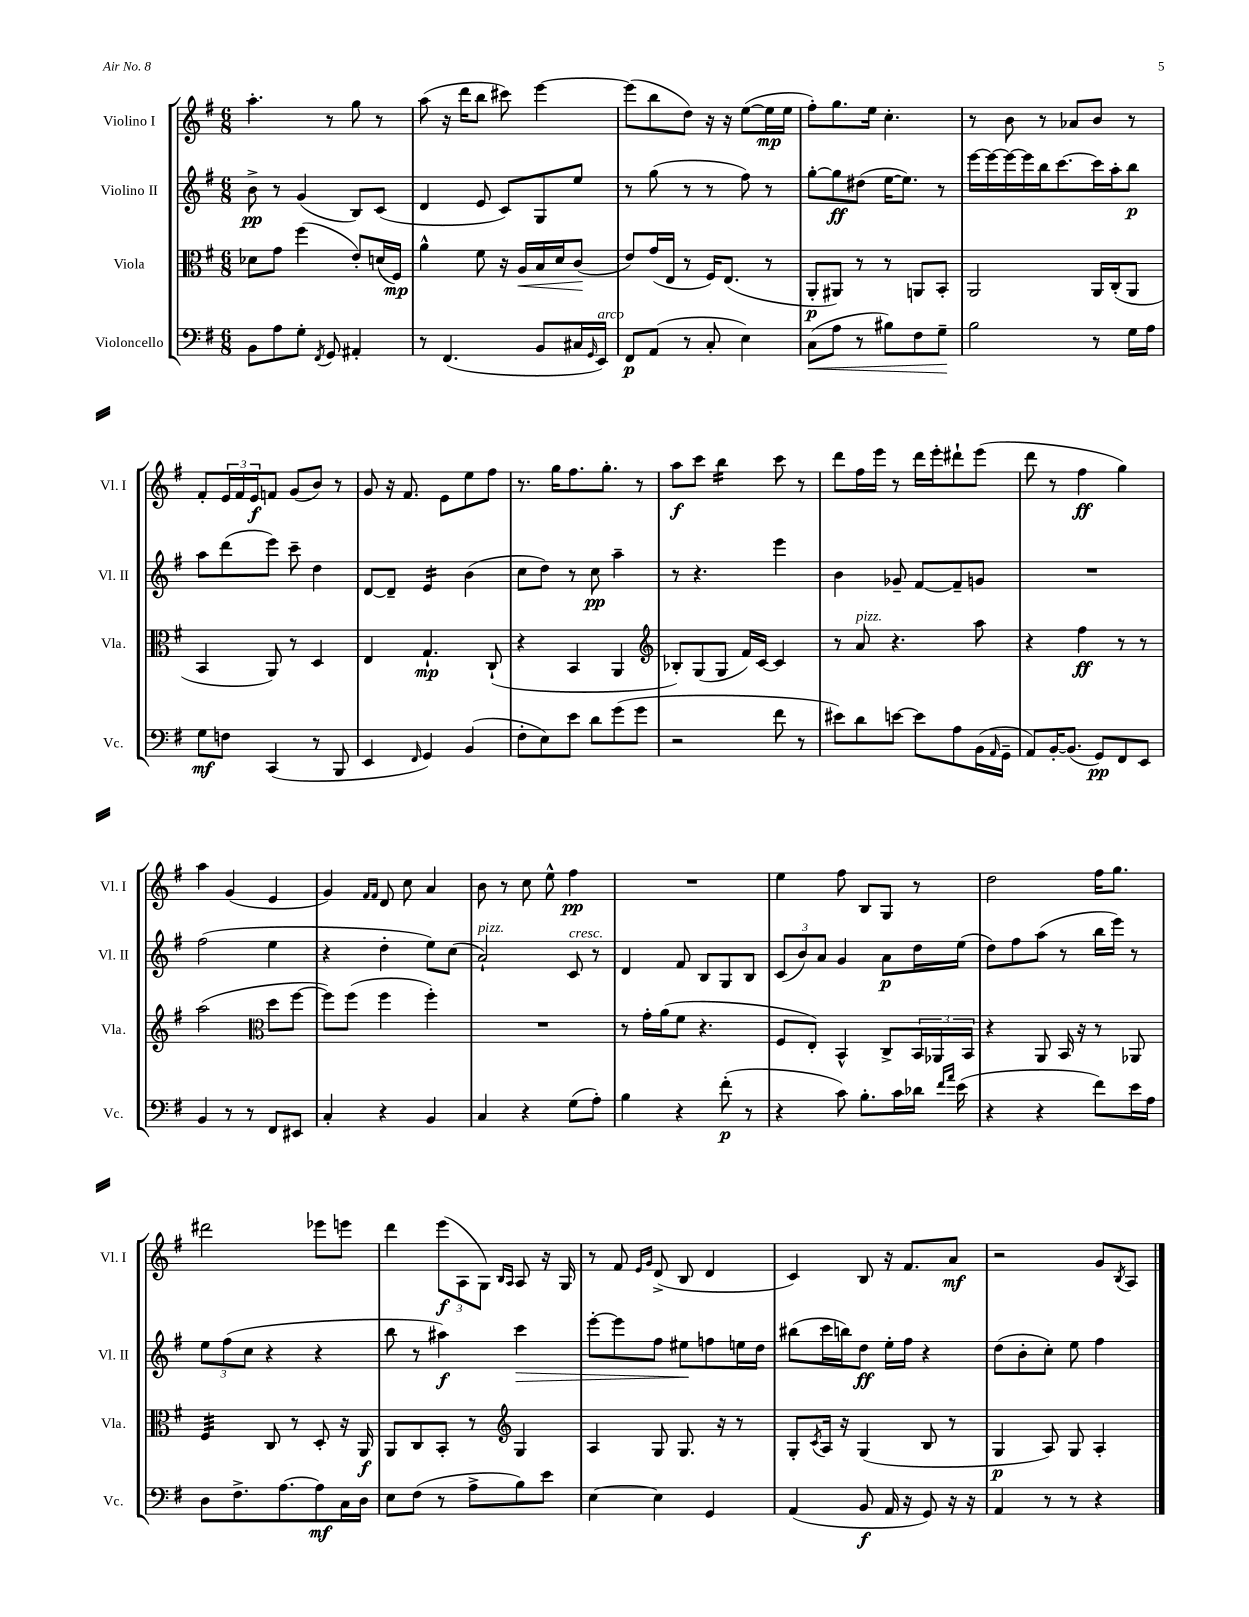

**kern	**dynam	**kern	**dynam	**kern	**dynam	**kern	**dynam
*part4	*part4	*part3	*part3	*part2	*part2	*part1	*part1
*staff4	*staff4	*staff3	*staff3	*staff2	*staff2	*staff1	*staff1
*I"Violoncello	*	*I"Viola	*	*I"Violino II	*	*I"Violino I	*
*I'Vc.	*	*I'Vla.	*	*I'Vl. II	*	*I'Vl. I	*
*clefF4	*	*clefC3	*	*clefG2	*	*clefG2	*
*k[f#]	*	*k[f#]	*	*k[f#]	*	*k[f#]	*
*M6/8	*	*M6/8	*	*M6/8	*	*M6/8	*
=17	=17	=17	=17	=17	=17	=17	=17
8BB\L	.	8d-X\L	.	8b^\	pp	4.aa'\	.
8A\	.	8g\J	.	8r	.	.	.
8G'\J	.	(4ff#\	.	(4g/	.	.	.
8qFF#/	.	.	.	.	.	.	.
8GG/	.	.	.	.	.	8r	.
4AA#X'/	.	8e'/L)	.	8B/L)	.	8gg\	.
.	.	(16dn/L	.	(8c/J	.	8r	.
.	.	16F#/JJ)	mp	.	.	.	.
=18	=18	=18	=18	=18	=18	=18	=18
8r	.	4a^^\	.	4d/	.	(8aa\	.
(4.FF#/	.	.	.	.	.	16r	.
.	.	.	.	.	.	16ddd\KL	.
.	.	8f#\	.	8e/	.	8bb\J	.
.	.	16r	.	8c/L)	.	8ccc#X\)	.
!	!	!	!LO:HP:b	!	!	!	!
.	.	16A/LL	<	.	.	.	.
8BB/L	.	16B/	.	8G/	.	[4eee\	.
.	.	16d/J	.	.	.	.	.
16C#X/L	.	(8c/J	.	8ee/J	.	.	.
16qqGG/	.	.	.	.	.	.	.
!LO:TX:a:i:t=arco	!	!	!	!	!	!	!
16EE/JJ)	.	.	.	.	.	.	.
.	.	.	[	.	.	.	.
=19	=19	=19	=19	=19	=19	=19	=19
8FF#/L	p	8e/L)	.	8r	.	(8eee\L]	.
(8AA/J	.	(16g/L	.	(8gg\	.	8bb\	.
.	.	16E/JJ	.	.	.	.	.
8r	.	8r	.	8r	.	8dd\J)	.
8C'/	.	16F#/KL)	.	8r	.	16r	.
.	.	(8.E/J	.	.	.	16r	.
4E\)	.	.	.	8ff#\)	.	([8ee\L	.
.	.	8r	.	8r	.	16ee\L]	mp
.	.	.	.	.	.	16ee\JJ	.
=20	=20	=20	=20	=20	=20	=20	=20
!	!LO:HP:b	!	!	!	!	!	!
(8C\L	<	8AA'/L	p	[8gg'\L	.	8ff#'\L)	.
8A\J	.	8AA#X/J)	.	8gg\]	ff	8.gg\	.
8r	.	8r	.	(8dd#X\J	.	.	.
.	.	.	.	.	.	16ee\Jk	.
8B#X\L)	.	8r	.	[16ee\KL	.	4.cc'\	.
.	.	.	.	8.ee\J])	.	.	.
8F#\	.	8AAn/L	.	.	.	.	.
8G~\J	.	8BB'/J	.	8r	.	.	.
.	[	.	.	.	.	.	.
=21	=21	=21	=21	=21	=21	=21	=21
2B\	.	2AA/	.	[16eee\LL	.	8r	.
.	.	.	.	16eee\_	.	.	.
.	.	.	.	16eee\_	.	8b\	.
.	.	.	.	16eee\]	.	.	.
.	.	.	.	16bb\J	.	8r	.
.	.	.	.	[8.ccc\	.	.	.
.	.	.	.	.	.	8a-X/L	.
8r	.	16AA/LL	.	16ccc\L]	.	8b/J	.
.	.	(16C'/J	.	16aa'\J	.	.	.
16G\LL	.	8AA/J	.	8bb\J	p	8r	.
16A\JJ	.	.	.	.	.	.	.
!!LO:LB:g=z
=22	=22	=22	=22	=22	=22	=22	=22
8G\L	mf	4BB/	.	8aa\L	.	8f#'/L	.
8Fn\J	.	.	.	(8ddd\	.	24e/L	.
.	.	.	.	.	.	24f#/	.
.	.	.	.	.	.	24e/J	f
(4CC/	.	8AA/)	.	8eee\J)	.	8fn/J	.
.	.	8r	.	8ccc~\	.	(8g/L	.
8r	.	4D/	.	4dd\	.	8b/J)	.
8BBB/	.	.	.	.	.	8r	.
=23	=23	=23	=23	=23	=23	=23	=23
4EE/	.	4E/	.	[8d/L	.	8g/	.
.	.	.	.	8d~/J]	.	16r	.
.	.	.	.	.	.	8.f#/	.
16qqFF#/	.	.	.	.	.	.	.
*	*	*	*	*tremolo	*	*	*
4GG/)	.	4.G`/	mp	16e/LL	.	.	.
.	.	.	.	16e/	.	.	.
.	.	.	.	16e/	.	8e\L	.
.	.	.	.	16e/JJ	.	.	.
*	*	*	*	*Xtremolo	*	*	*
(4BB/	.	.	.	(4b\	.	8ee\	.
.	.	(8C`/	.	.	.	8ff#\J	.
=24	=24	=24	=24	=24	=24	=24	=24
8F#'\L	.	4r	.	8cc\L	.	8.r	.
8E\)	.	.	.	8dd\J)	.	.	.
.	.	.	.	.	.	16gg\KL	.
8e\J	.	4BB/	.	8r	.	8.ff#\	.
8d\L	.	.	.	8cc\	pp	.	.
.	.	.	.	.	.	8.gg'\J	.
(8g\	.	4AA/	.	4aa~\	.	.	.
8g\J	.	.	.	.	.	8r	.
=25	=25	=25	=25	=25	=25	=25	=25
*	*	*clefG2	*	*	*	*	*
2r	.	8B-X'/L)	.	8r	.	8aa\L	f
.	.	(8G/	.	4.r	.	8ccc\J	.
*	*	*	*	*	*	*tremolo	*
.	.	8G/J	.	.	.	16bb\LL	.
.	.	.	.	.	.	16bb\	.
.	.	16f#/LL)	.	.	.	16bb\	.
.	.	[16c/JJ	.	.	.	16bb\JJ	.
*	*	*	*	*	*	*Xtremolo	*
8f#\	.	4c/]	.	4eee\	.	8ccc\	.
8r	.	.	.	.	.	8r	.
=26	=26	=26	=26	=26	=26	=26	=26
8e#X\L)	.	8r	.	4b\	.	8ddd\L	.
!	!	!LO:TX:a:i:t=pizz.	!	!	!	!	!
8d\	.	8a/	.	.	.	16ff#\L	.
.	.	.	.	.	.	16eee\JJ	.
[8en\J	.	4.r	.	8g-X~/	.	8r	.
8e\L]	.	.	.	[8f#/L	.	16ddd\LL	.
.	.	.	.	.	.	16eee'\J	.
8A\	.	.	.	8f#~/]	.	8ddd#X`\	.
(16BB\L	.	8aa\	.	8gn/J	.	(8eee\J	.
16qqAA/	.	.	.	.	.	.	.
16GG~\JJ	.	.	.	.	.	.	.
=27	=27	=27	=27	=27	=27	=27	=27
8AA/L)	.	4r	.	2.r	.	8ddd\	.
[16BB'/K	.	.	.	.	.	8r	.
(8.BB/J]	.	.	.	.	.	.	.
.	.	4ff#\	ff	.	.	4ff#\	ff
8GG/L)	pp	.	.	.	.	.	.
8FF#/	.	8r	.	.	.	4gg\)	.
8EE/J	.	8r	.	.	.	.	.
!!LO:LB:g=z
=28	=28	=28	=28	=28	=28	=28	=28
4BB/	.	(2aa\	.	(2ff#\	.	4aa\	.
8r	.	.	.	.	.	(4g/	.
8r	.	.	.	.	.	.	.
*	*	*clefC3	*	*	*	*	*
8FF#/L	.	8dd\L	.	4ee\	.	4e/	.
8EE#X/J	.	[8ff#\J	.	.	.	.	.
=29	=29	=29	=29	=29	=29	=29	=29
4C'/	.	8ff#\L])	.	4r	.	4g/)	.
.	.	(8ff#\J	.	.	.	.	.
.	.	.	.	.	.	16qqf#/LL	.
.	.	.	.	.	.	16qqf#/JJ	.
4r	.	4ff#\	.	4dd'\	.	8d/	.
.	.	.	.	.	.	8cc\	.
4BB/	.	4ff#'\)	.	8ee\L)	.	4a/	.
.	.	.	.	(8cc\J	.	.	.
=30	=30	=30	=30	=30	=30	=30	=30
!	!	!	!	!LO:TX:a:i:t=pizz.	!	!	!
4C/	.	2.r	.	2a`/)	.	8b\	.
.	.	.	.	.	.	8r	.
4r	.	.	.	.	.	8cc\	.
.	.	.	.	.	.	8ee^^\	.
!	!	!	!	!LO:TX:a:i:t=cresc.	!	!	!
(8G\L	.	.	.	8c/	.	4ff#\	pp
8A'\J)	.	.	.	8r	.	.	.
=31	=31	=31	=31	=31	=31	=31	=31
4B\	.	8r	.	4d/	.	2.r	.
.	.	16g'\LL	.	.	.	.	.
.	.	(16a\J	.	.	.	.	.
4r	.	8f#\J	.	8f#/	.	.	.
.	.	4.r	.	8B/L	.	.	.
(8f#'\	p	.	.	8G/	.	.	.
8r	.	.	.	8B/J	.	.	.
=32	=32	=32	=32	=32	=32	=32	=32
4r	.	8F#/L	.	(12c/L	.	4ee\	.
.	.	.	.	12b/)	.	.	.
.	.	8E'/J)	.	.	.	.	.
.	.	.	.	12a/J	.	.	.
8c\)	.	4BB^^/	.	4g/	.	8ff#\	.
8.B'\L	.	.	.	.	.	8B/L	.
.	.	8C^/L	.	8a\L	p	8G/J	.
16c\L	.	.	.	.	.	.	.
16d-X\JJ	.	24BB/L	.	16dd\L	.	8r	.
.	.	24AA-X/	.	.	.	.	.
16qqf#/LL	.	.	.	.	.	.	.
16qqa/JJ	.	.	.	.	.	.	.
(16e\	.	.	.	(16ee\JJ	.	.	.
.	.	24BB/JJ	.	.	.	.	.
=33	=33	=33	=33	=33	=33	=33	=33
4r	.	4r	.	8dd\L)	.	2dd\	.
.	.	.	.	8ff#\	.	.	.
4r	.	8AA/	.	(8aa\J	.	.	.
.	.	16BB/	.	8r	.	.	.
.	.	16r	.	.	.	.	.
8f#\L)	.	8r	.	16bb\LL	.	16ff#\KL	.
.	.	.	.	16eee\JJ)	.	8.gg\J	.
16e\L	.	8AA-X/	.	8r	.	.	.
16A\JJ	.	.	.	.	.	.	.
!!LO:LB:g=z
=34	=34	=34	=34	=34	=34	=34	=34
*	*	*tremolo	*	*	*	*	*
8D\L	.	32F#/LLL	.	12ee\L	.	2ddd#X\	.
.	.	32F#/	.	.	.	.	.
.	.	32F#/	.	.	.	.	.
.	.	.	.	(12ff#\	.	.	.
.	.	32F#/	.	.	.	.	.
8.F#^\	.	32F#/	.	.	.	.	.
.	.	32F#/	.	.	.	.	.
.	.	.	.	12cc\J	.	.	.
.	.	32F#/	.	.	.	.	.
.	.	32F#/JJJ	.	.	.	.	.
*	*	*Xtremolo	*	*	*	*	*
.	.	8C/	.	4r	.	.	.
[8.A\	.	.	.	.	.	.	.
.	.	8r	.	.	.	.	.
8A\]	mf	8D'/	.	4r	.	8eee-X\L	.
16C\L	.	16r	.	.	.	8eeen\J	.
16D\JJ	.	16AA/	f	.	.	.	.
=35	=35	=35	=35	=35	=35	=35	=35
8E\L	.	8AA/L	.	8bb\	.	4ddd\	.
(8F#\J	.	8C/	.	8r	.	.	.
8r	.	8BB'/J	.	4aa#X\)	f	(12eee\L	f
.	.	.	.	.	.	12A\	.
8A^\L	.	8r	.	.	.	.	.
.	.	.	.	.	.	12G\J)	.
*	*	*clefG2	*	*	*	*	*
.	.	.	.	.	.	16qqB/LL	.
.	.	.	.	.	.	16qqA/JJ	.
!	!	!	!	!	!LO:HP:b	!	!
8B\)	.	4G/	.	4ccc\	>	8A/	.
8e\J	.	.	.	.	.	16r	.
.	.	.	.	.	.	16G/	.
=36	=36	=36	=36	=36	=36	=36	=36
[4E\	.	4A/	.	[8eee'\L	.	8r	.
.	.	.	.	8eee\]	.	8f#/	.
.	.	.	.	.	.	16qqe/LL	.
.	.	.	.	.	.	16qqg/JJ	.
4E\]	.	8G/	.	8ff#\J	.	(8d^/	.
.	.	8.G/	.	8ee#X\L	.	8B/	.
4GG/	.	.	.	8ffn\	]	4d/	.
.	.	16r	.	.	.	.	.
.	.	8r	.	16een\L	.	.	.
.	.	.	.	16dd\JJ	.	.	.
=37	=37	=37	=37	=37	=37	=37	=37
(4AA/	.	8G'/L	.	(8bb#X\L	.	4c/)	.
.	.	8qc/	.	.	.	.	.
.	.	16A/Jk	.	16ccc\L	.	.	.
.	.	16r	.	16bbn\J)	.	.	.
8BB/	f	(4G/	.	8dd\J	ff	8B/	.
16AA/	.	.	.	16ee'\LL	.	16r	.
16r	.	.	.	16ff#\JJ	.	8.f#/L	.
8GG/)	.	8B/	.	4r	.	.	.
16r	.	8r	.	.	.	8a/J	mf
16r	.	.	.	.	.	.	.
=38	=38	=38	=38	=38	=38	=38	=38
4AA/	.	4G/	p	(8dd\L	.	2r	.
.	.	.	.	8b'\	.	.	.
8r	.	8A/)	.	8cc'\J)	.	.	.
8r	.	8G/	.	8ee\	.	.	.
4r	.	4A'/	.	4ff#\	.	8g/L	.
.	.	.	.	.	.	8qB/	.
.	.	.	.	.	.	8A/J	.
==	==	==	==	==	==	==	==
*-	*-	*-	*-	*-	*-	*-	*-
